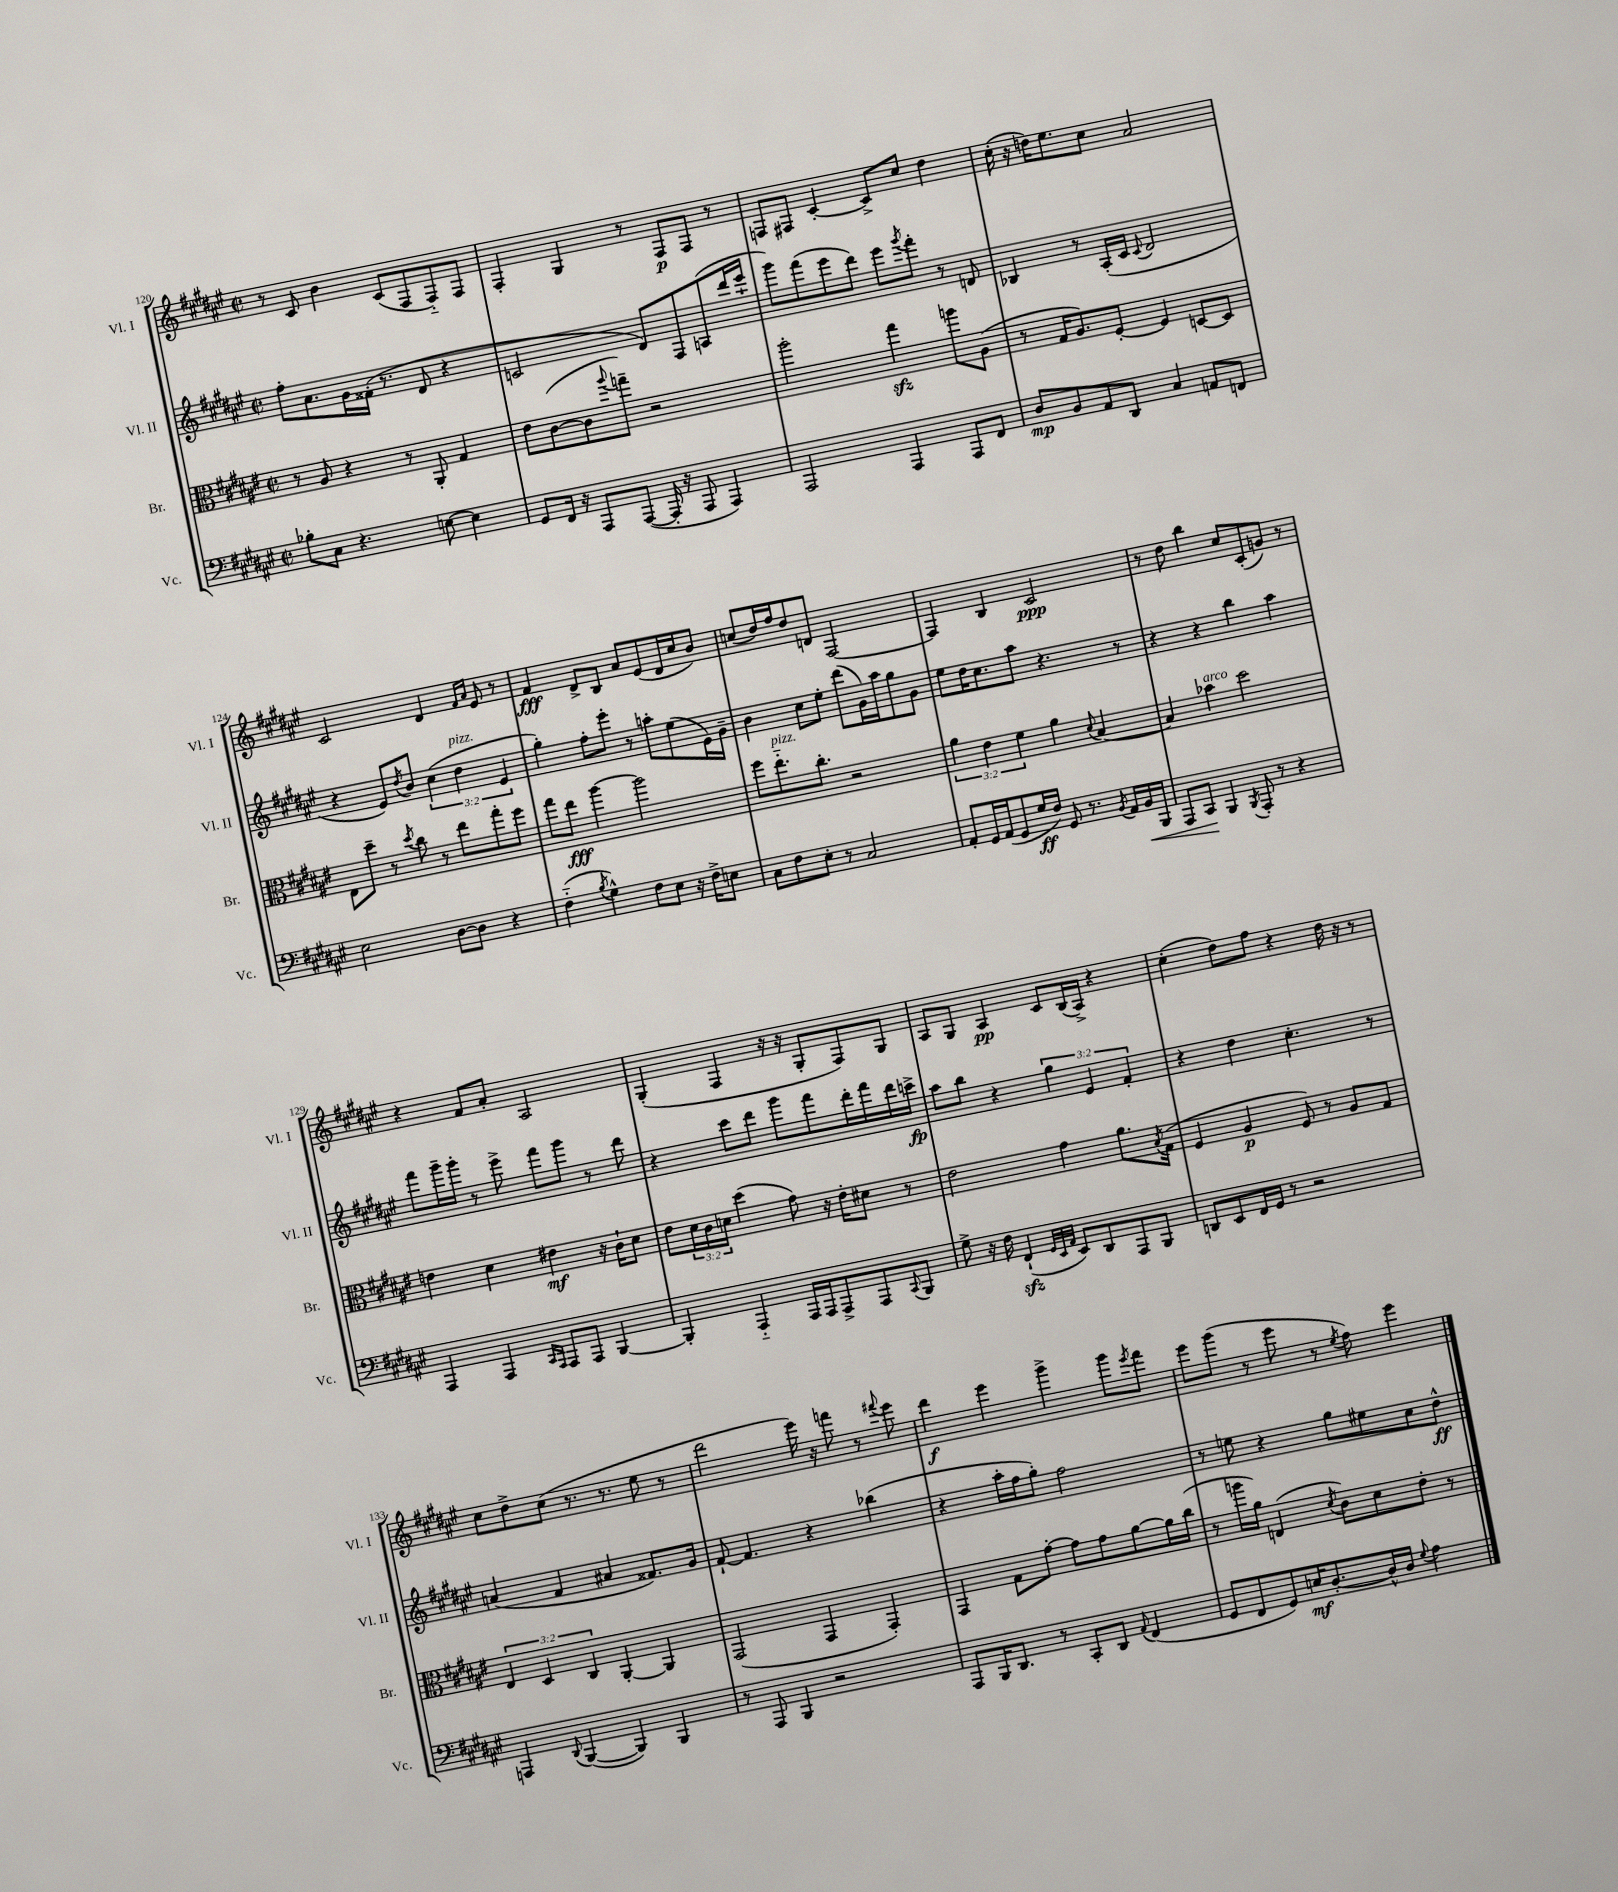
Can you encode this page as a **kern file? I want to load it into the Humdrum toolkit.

**kern	**dynam	**kern	**dynam	**kern	**dynam	**kern	**dynam
*part4	*part4	*part3	*part3	*part2	*part2	*part1	*part1
*staff4	*staff4	*staff3	*staff3	*staff2	*staff2	*staff1	*staff1
*I"Vc.	*	*I"Br.	*	*I"Vl. II	*	*I"Vl. I	*
*I'Vc.	*	*I'Br.	*	*I'Vl. II	*	*I'Vl. I	*
*clefF4	*	*clefC3	*	*clefG2	*	*clefG2	*
*k[f#c#g#d#a#e#]	*	*k[f#c#g#d#a#e#]	*	*k[f#c#g#d#a#e#]	*	*k[f#c#g#d#a#e#]	*
*M2/2	*	*M2/2	*	*M2/2	*	*M2/2	*
*met(c|)	*	*met(c|)	*	*met(c|)	*	*met(c|)	*
=120	=120	=120	=120	=120	=120	=120	=120
8B-X'\L	.	8r	.	8ff#'\L	.	8r	.
8C#\J	.	8A#/	.	8.a#\	.	8c#/	.
4.r	.	4r	.	.	.	4b\	.
.	.	.	.	16g#\L	.	.	.
.	.	.	.	(16f##X'\JJ	.	.	.
.	.	.	.	8.r	.	.	.
.	.	8r	.	.	.	(8c#/L	.
[8En\	.	8AA#'/	.	8d#/	.	8F#/	.
4E\]	.	4G#/	.	4r	.	8F#/)	.
.	.	.	.	.	.	8F#/J	.
=121	=121	=121	=121	=121	=121	=121	=121
8GG#/L	.	8e#\L	.	2cn/	.	4F#'/	.
16FF#/Jk	.	([8c#\	.	.	.	.	.
16r	.	.	.	.	.	.	.
8AAA#/L	.	8c#\]	.	.	.	4G#/	.
.	.	8qqaa#/	.	.	.	.	.
([8AAA#/J	.	8ggn~\J)	.	.	.	.	.
16AAA#'/]	.	2r	.	8d#/L)	.	8r	.
16r	.	.	.	.	.	.	.
8AAA#/	.	.	.	8F#/	.	8F#/L	p
4AAA#/)	.	.	.	(8An/	.	8F#/J	.
.	.	.	.	16ddd#/L	.	8r	.
.	.	.	.	16eee#`/JJ	.	.	.
=122	=122	=122	=122	=122	=122	=122	=122
2AAA#/	.	2aa#'\	.	8ggg#\L)	.	8Fn/L	.
.	.	.	.	(8fff#\	.	8F#X/J	.
.	.	.	.	8eee#\	.	[4c#'/	.
.	.	.	.	8ddd#\J)	.	.	.
4AAA#/	.	4gg#zz\	.	8eee#\L	.	8c#^/L]	.
.	.	.	.	8qggg#/	.	.	.
.	.	.	.	8fff#'\J	.	8cc#/J	.
8AAA#/L	.	8aan\L	.	8r	.	4dd#\	.
8FF#/J	.	(8A#\J	.	8dn/	.	.	.
=123	=123	=123	=123	=123	=123	=123	=123
8D#/L	mp	8r	.	4B-X/	.	(16cc#'\	.
.	.	.	.	.	.	16r	.
8BB/	.	16G#/KL	.	.	.	16ddn\KL)	.
.	.	8.A#/)	.	.	.	8.ee#\	.
8AA#/	.	.	.	8r	.	.	.
8DD#/J	.	[8F#'/J	.	(16A#'/LL	.	8cc#\J	.
.	.	.	.	16c#/JJ	.	.	.
.	.	.	.	8qqc#/	.	.	.
4C#/	.	4F#/]	.	2d#/	.	2a#/	.
8AAn/L	.	[8Dn/L	.	.	.	.	.
8FFn/J	.	8D/J]	.	.	.	.	.
!!LO:LB:g=z
=124	=124	=124	=124	=124	=124	=124	=124
2E#\	.	8E#\L	.	4r	.	2c#/	.
.	.	8dd#~\J	.	.	.	.	.
.	.	8r	.	8e#/L)	.	.	.
.	.	8qdd#/	.	8qdd#/	.	.	.
.	.	8cc#\	.	8b/J	.	.	.
[8D#\L	.	8r	.	(6cc#\	.	4d#/	.
8D#\J]	.	8ee#\L	.	.	.	.	.
!	!	!	!	!LO:TX:a:i:t=pizz.	!	!	!
.	.	.	.	6dd#\	.	.	.
.	.	.	.	.	.	16qqf#/LL	.
.	.	.	.	.	.	16qqa#/JJ	.
4r	.	8gg#'\	.	.	.	8e#/	.
.	.	.	.	6e#/	.	.	.
.	.	8ff#\J	.	.	.	8r	.
=125	=125	=125	=125	=125	=125	=125	=125
(4F#\	.	8gg#\L	.	4gg#'\)	.	4f#/	fff
.	.	8ee#\J	fff	.	.	.	.
8qB/	.	.	.	.	.	.	.
4G#^^\)	.	[4aa#\	.	8ff#'\L	.	8d#^/L	.
.	.	.	.	8eee#'\J	.	8B/J	.
8F#\L	.	2aa#\]	.	8r	.	8a#/L	.
8E#\J	.	.	.	8aan'\L	.	(8e#/	.
16r	.	.	.	(8ee#\	.	16d#/L	.
16F#^\KL	.	.	.	.	.	16cc#/J	.
8En\J	.	.	.	16e#\L)	.	8b/J)	.
.	.	.	.	16g#~\JJ	.	.	.
=126	=126	=126	=126	=126	=126	=126	=126
8C#\L	.	8ff#\L	.	4b\	.	(8ccn/L	.
!	!	!LO:TX:a:i:t=pizz.	!	!	!	!	!
8F#\	.	8.ee#\	.	.	.	16dd#/L)	.
.	.	.	.	.	.	16ff#/J	.
8E#'\J	.	.	.	8cc#\L	.	8dd#/	.
.	.	8.cc#'\J	.	.	.	.	.
8r	.	.	.	8ee#'\J	.	8dn/J	.
2C#/	.	2r	.	(8ddd#\L	.	[2F#/	.
.	.	.	.	16g#\L)	.	.	.
.	.	.	.	16aa#\J	.	.	.
.	.	.	.	8gg#\	.	.	.
.	.	.	.	8g#\J	.	.	.
=127	=127	=127	=127	=127	=127	=127	=127
8AA#'/L	.	6a#\	.	8ee#\L	.	4F#/]	.
16GG#/L	.	.	.	16dd#\K	.	.	.
.	.	6e#\	.	.	.	.	.
(16AA#/J	.	.	.	8.cc#\	.	.	.
8GG#/	.	.	.	.	.	4B/	.
.	.	6f#\	.	.	.	.	.
16G#/L	ff	.	.	8aa#\J	.	.	.
16F#/JJ)	.	.	.	.	.	.	.
8GG#/	.	4a#\	.	4.r	.	2c#/	ppp
8.r	.	.	.	.	.	.	.
.	.	8qqd#/	.	.	.	.	.
.	.	[4B/	.	.	.	.	.
8qBB/	.	.	.	.	.	.	.
16AA#/LL	.	.	.	.	.	.	.
!	!LO:HP:b	!	!	!	!	!	!
16BB/	<	.	.	8r	.	.	.
16BBB/JJ	.	.	.	.	.	.	.
=128	=128	=128	=128	=128	=128	=128	=128
8AAA#/L	.	4B/]	.	4r	.	8r	.
8CC#/J	.	.	.	.	.	8dd#\	.
!	!	!LO:TX:a:i:t=arco	!	!	!	!	!
4BBB/	[	4b-X\	.	4r	.	4bb\	.
8qBBB/	.	.	.	.	.	.	.
8AAA#'/	.	2dd#\	.	4bb\	.	8cc#/L	.
8r	.	.	.	.	.	(8c#'/	.
4r	.	.	.	4aa#\	.	8gn/J)	.
.	.	.	.	.	.	8r	.
!!LO:LB:g=z
=129	=129	=129	=129	=129	=129	=129	=129
4AAA#/	.	4en\	.	8fff#\L	.	4r	.
.	.	.	.	16ggg#~\L	.	.	.
.	.	.	.	16ggg#'\JJ	.	.	.
4AAA#/	.	4d#\	.	8r	.	8f#/L	.
.	.	.	.	8eee#^\	.	8a#'/J	.
16qqCC#/LL	.	.	.	.	.	.	.
16qqAAA#/JJ	.	.	.	.	.	.	.
8AAA#/L	.	4e#X\	mf	8fff#\L	.	2A#/	.
8AAA#/J	.	.	.	8ggg#\J	.	.	.
[4BBB/	.	16r	.	8r	.	.	.
.	.	16c#`\KL	.	.	.	.	.
.	.	8d#\J	.	8ddd#\	.	.	.
=130	=130	=130	=130	=130	=130	=130	=130
4BBB'/]	.	8e#\L	.	4r	.	(4G#'/	.
.	.	24d#\L	.	.	.	.	.
.	.	24c#\	.	.	.	.	.
.	.	24dn\JJ	.	.	.	.	.
4AAA#/	.	(4dd#\	.	8ccc#\L	.	4F#/	.
.	.	.	.	8ddd#\J	.	.	.
16AAA#/LL	.	8g#\)	.	8ggg#\L	.	16r	.
16AAA#/J	.	.	.	.	.	16r	.
8AAA#^/	.	16r	.	8fff#\	.	8G#'/L	.
.	.	16e#'\KL	.	.	.	.	.
8AAA#/	.	8d#X\J	.	16ddd#'\L	.	8F#/)	.
.	.	.	.	16fff#\	.	.	.
8qqCC#/	.	.	.	.	.	.	.
8BBB/J	.	8r	.	16ddd#\	.	8G#/J	.
.	.	.	.	16cccn^\JJ	fp	.	.
=131	=131	=131	=131	=131	=131	=131	=131
8G#^\	.	2e#\	.	8aa#\L	.	8A#/L	.
16r	.	.	.	8bb\J	.	8G#/J	.
16F#\	.	.	.	.	.	.	.
(4FF#zz`/	.	.	.	4r	.	4A#/	pp
32qqGG#/LLL	.	.	.	.	.	.	.
32qqEE#/	.	.	.	.	.	.	.
32qqAA#/JJJ	.	.	.	.	.	.	.
8EE#/L)	.	4g#\	.	6gg#\	.	8c#/L	.
8DD#/	.	.	.	.	.	(16B/L	.
.	.	.	.	6e#/	.	.	.
.	.	.	.	.	.	16A#^/JJ)	.
8AAA#/	.	8.a#\L	.	.	.	4r	.
.	.	.	.	6f#'/	.	.	.
8BBB/J	.	.	.	.	.	.	.
.	.	8qB/	.	.	.	.	.
.	.	(16G#\Jk	.	.	.	.	.
=132	=132	=132	=132	=132	=132	=132	=132
8DDn/L	.	4F#/	.	4r	.	(4cc#'\	.
8EE#/	.	.	.	.	.	.	.
16FF#/L	.	4A#/	p	4dd#\	.	8dd#\L)	.
16GG#/JJ	.	.	.	.	.	.	.
8r	.	.	.	.	.	8ff#\J	.
2r	.	8F#/)	.	4.cc#'\	.	4r	.
.	.	8r	.	.	.	.	.
.	.	8A#/L	.	.	.	16dd#\	.
.	.	.	.	.	.	16r	.
.	.	8G#/J	.	8r	.	8r	.
!!LO:LB:g=z
=133	=133	=133	=133	=133	=133	=133	=133
4AAAn/	.	6E#/	.	(4an/	.	8cc#\L	.
.	.	.	.	.	.	8dd#^\	.
.	.	6D#/	.	.	.	.	.
8qqDD#/	.	.	.	.	.	.	.
([4BBB/	.	.	.	4f#/	.	(8cc#\J	.
.	.	6C#/	.	.	.	.	.
.	.	.	.	.	.	8.r	.
4BBB/])	.	[4AA#'/	.	4a#X/	.	.	.
.	.	.	.	.	.	8.r	.
4BBB/	.	4AA#/]	.	8.f##X/L)	.	8ee#\	.
.	.	.	.	.	.	8r	.
.	.	.	.	16g#/Jk	.	.	.
=134	=134	=134	=134	=134	=134	=134	=134
8r	.	(2GG#/	.	[8f#`/	.	2ddd#\	.
8AAA#/	.	.	.	4.f#/]	.	.	.
4BBB/	.	.	.	.	.	.	.
2r	.	4GG#/	.	4r	.	16eee#\)	.
.	.	.	.	.	.	16r	.
.	.	.	.	.	.	8fffn\	.
.	.	4GG#'/)	.	(4bb-X\	.	8r	.
.	.	.	.	.	.	8qqfff#X/	.
.	.	.	.	.	.	8eee#\	.
=135	=135	=135	=135	=135	=135	=135	=135
8AAA#/L	.	4GG#/	.	4r	.	4ddd#\	f
16BBB/K	.	.	.	.	.	.	.
8.DD#/J	.	.	.	.	.	.	.
.	.	8G#\L	.	16aa#'\LL	.	4eee#\	.
.	.	.	.	16ff#\J	.	.	.
8r	.	[8g#'\J	.	8gg#'\J)	.	.	.
8CC#'/L	.	8g#\L]	.	2ff#\	.	4ggg#^\	.
8DD#/J	.	8g#\	.	.	.	.	.
8qqAA#/	.	.	.	.	.	.	.
(4FF#/	.	[8a#\	.	.	.	8ggg#\L	.
.	.	.	.	.	.	8qeee#/	.
.	.	16a#\L]	.	.	.	8fff#\J	.
.	.	(16cc#\JJ	.	.	.	.	.
=136	=136	=136	=136	=136	=136	=136	=136
8GG#/L	.	8r	.	8r	.	8eee#\L	.
8FF#/	.	16aan\LL	.	8een\	.	(8ggg#\J	.
.	.	16a#\JJ)	.	.	.	.	.
8GG#/)	.	(4En/	.	4r	.	8r	.
16En/K	mf	.	.	.	.	8eee#\	.
[8.D#'/	.	.	.	.	.	.	.
.	.	8qd#/	.	.	.	.	.
.	.	8c#\L)	.	8gg#\L	.	8r	.
.	.	.	.	.	.	8qee#/	.
16D#^^/L]	.	8d#\	.	8ee#X\	.	8ff#\)	.
16D#/JJ	.	.	.	.	.	.	.
8qqG#/	.	.	.	.	.	.	.
4A#\	.	8e#'\J	.	8cc#\	.	4eee#\	.
.	.	8r	.	8dd#^^\J	ff	.	.
==	==	==	==	==	==	==	==
*-	*-	*-	*-	*-	*-	*-	*-
